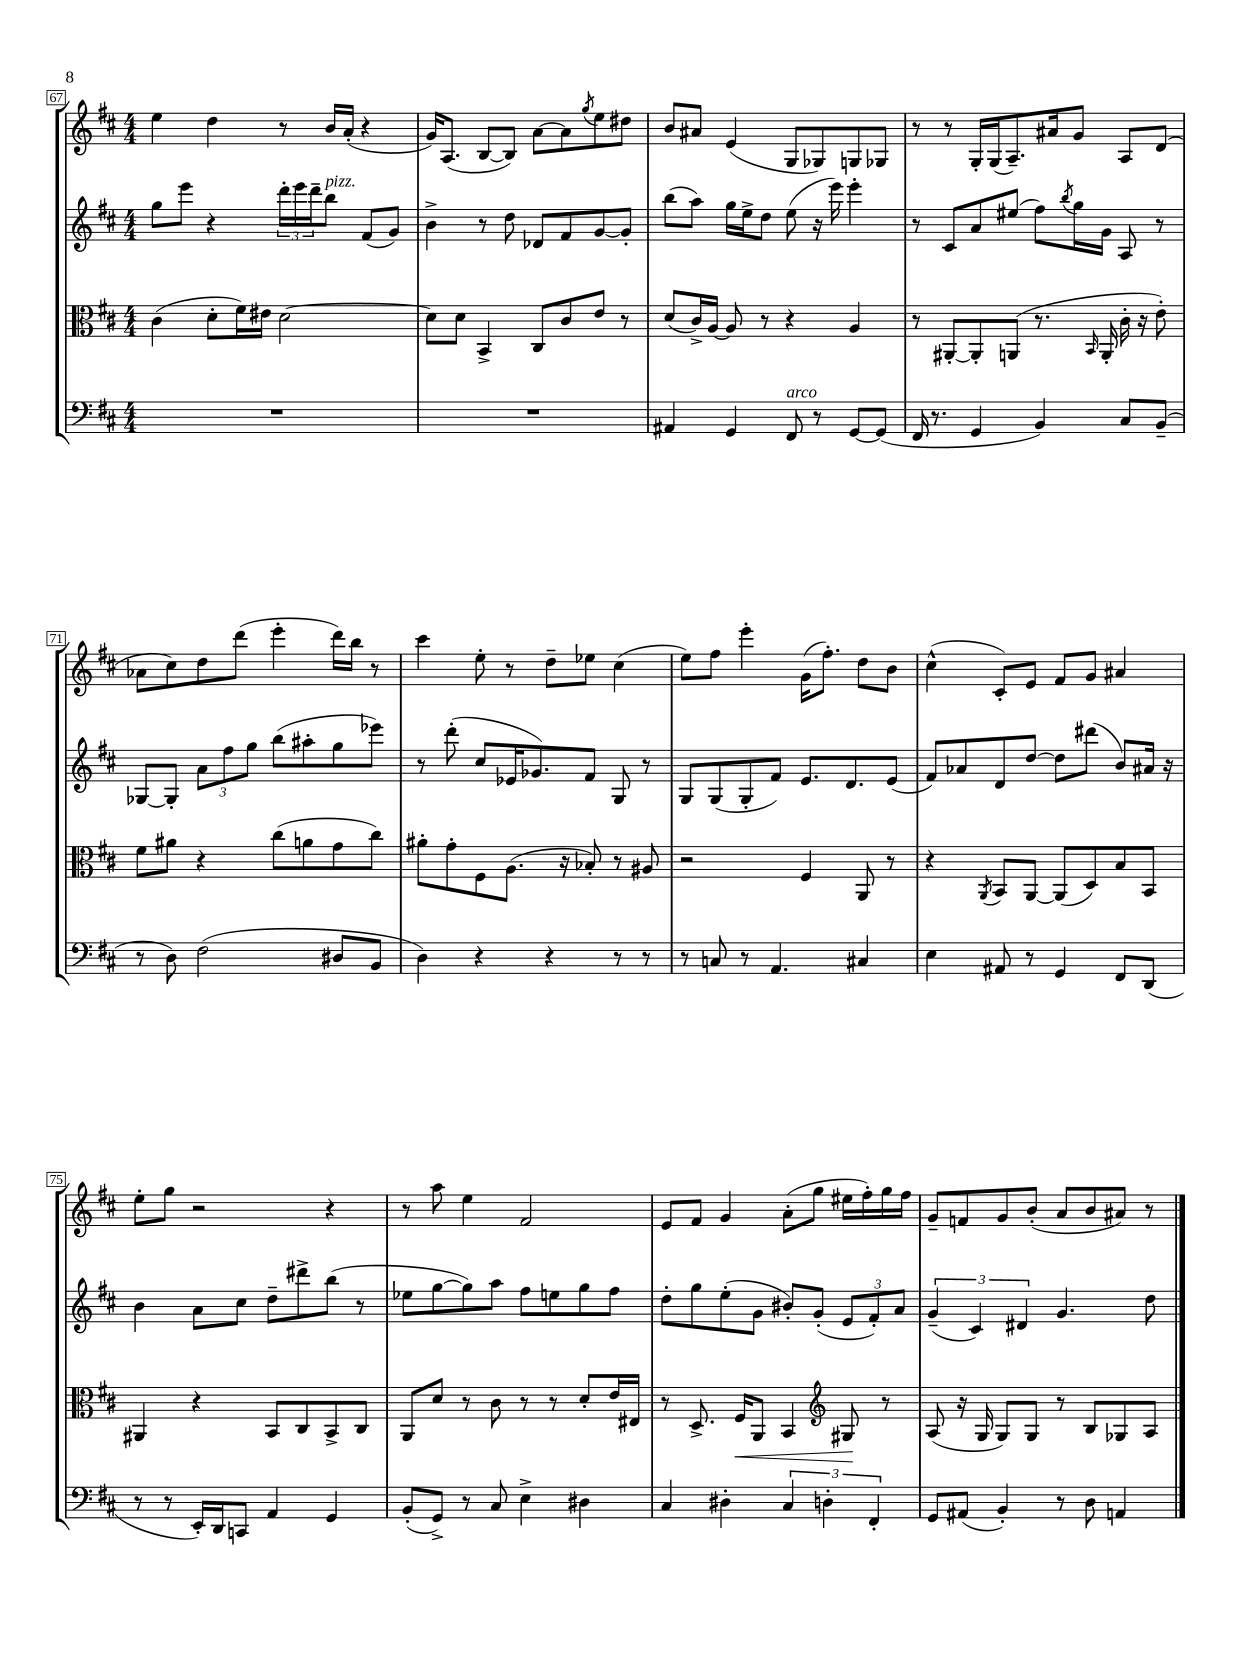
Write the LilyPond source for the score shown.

<<
\new StaffGroup <<
\new Staff = "s0" {
    \clef treble \key d \major \numericTimeSignature \time 4/4
    e''4 d''4 r8 b'16 a'16-.( r4 |
    g'16) a8.( b8~ b8) a'8~ a'8 \acciaccatura { g''8 } e''8 dis''8 |
    b'8 ais'8 e'4( g8 ges8) g8 ges8 |
    r8 r8 g16-. g16( a8.--) ais'16 g'8 a8 d'8( |
    aes'8 cis''8) d''8 d'''8( e'''4-. d'''16) b''16 r8 |
    cis'''4 e''8-. r8 d''8-- ees''8 cis''4( |
    e''8) fis''8 e'''4-. g'16( fis''8.-.) d''8 b'8 |
    cis''4-^( cis'8-.) e'8 fis'8 g'8 ais'4 |
    e''8-. g''8 r2 r4 |
    r8 a''8 e''4 fis'2 |
    e'8 fis'8 g'4 a'8-.( g''8 eis''16 fis''16-.) g''16 fis''16 |
    g'8-- f'8 g'8 b'8-.( a'8 b'8 ais'8) r8 \bar "|." |
}
\new Staff = "s1" {
    \clef treble \key d \major \numericTimeSignature \time 4/4
    g''8 e'''8 r4 \tuplet 3/2 { d'''16-. e'''16 d'''16-- } b''8^\markup { \italic "pizz." } fis'8( g'8) |
    b'4-> r8 d''8 des'8 fis'8 g'8~ g'8-. |
    b''8( a''8) g''16 e''16-> d''8 e''8( r16 e'''16) e'''4-. |
    r8 cis'8 a'8 eis''8( fis''8) \acciaccatura { b''8 } g''16 g'16 a8 r8 |
    ges8~ ges8-. \tuplet 3/2 { a'8 fis''8 g''8 } b''8( ais''8-. g''8 ees'''8) |
    r8 d'''8-.( cis''8 ees'16 ges'8.) fis'8 g8 r8 |
    g8 g8( g8-. fis'8) e'8. d'8. e'8( |
    fis'8) aes'8 d'8 d''8~ d''8 dis'''8( b'8) ais'16 r16 |
    b'4 a'8 cis''8 d''8-- dis'''8-> b''8( r8 |
    ees''8 g''8~ g''8) a''8 fis''8 e''8 g''8 fis''8 |
    d''8-. g''8 e''8-.( g'8 bis'8-.) g'8-.( \tuplet 3/2 { e'8 fis'8-.) a'8 } |
    \tuplet 3/2 { g'4--( cis'4) dis'4 } g'4. d''8 \bar "|." |
}
\new Staff = "s2" {
    \clef alto \key d \major \numericTimeSignature \time 4/4
    cis'4( d'8-. fis'16) eis'16 d'2~ |
    d'8 d'8 b,4-> cis8 cis'8 e'8 r8 |
    d'8( cis'16->) a16~ a8 r8 r4 a4 |
    r8 ais,8~-. ais,8-. a,8( r8. \grace { b,16 } a,16-. cis'16-. r16 e'8-.) |
    fis'8 ais'8 r4 cis''8( a'8 g'8 cis''8) |
    ais'8-. g'8-. fis8 a8.( r16 bes8-.) r8 ais8 |
    r2 fis4 a,8 r8 |
    r4 \acciaccatura { a,8 } b,8 a,8~ a,8( d8) b8 b,8 |
    ais,4 r4 b,8 cis8 b,8-> cis8 |
    a,8 d'8 r8 cis'8 r8 r8 d'8-. e'16 eis16 |
    r8 d8.-> fis16\< a,8 b,4 \clef treble gis8\! r8 |
    a8( r16 g16 g8) g8 r8 b8 ges8 a8 \bar "|." |
}
\new Staff = "s3" {
    \clef bass \key d \major \numericTimeSignature \time 4/4
    R1 |
    R1 |
    ais,4 g,4 fis,8^\markup { \italic "arco" } r8 g,8~ g,8( |
    fis,16 r8. g,4 b,4) cis8 b,8--( |
    r8 d8) fis2( dis8 b,8 |
    d4) r4 r4 r8 r8 |
    r8 c8 r8 a,4. cis4 |
    e4 ais,8 r8 g,4 fis,8 d,8( |
    r8 r8 e,16-.) d,16 c,8 a,4 g,4 |
    b,8-.( g,8->) r8 cis8 e4-> dis4 |
    cis4 dis4-. \tuplet 3/2 { cis4 d4-. fis,4-. } |
    g,8 ais,8( b,4-.) r8 d8 a,4 \bar "|." |
}
>>
>>
\layout { \context { \Score currentBarNumber = #67 \override BarNumber.stencil = #(make-stencil-boxer 0.1 0.3 ly:text-interface::print) } }
